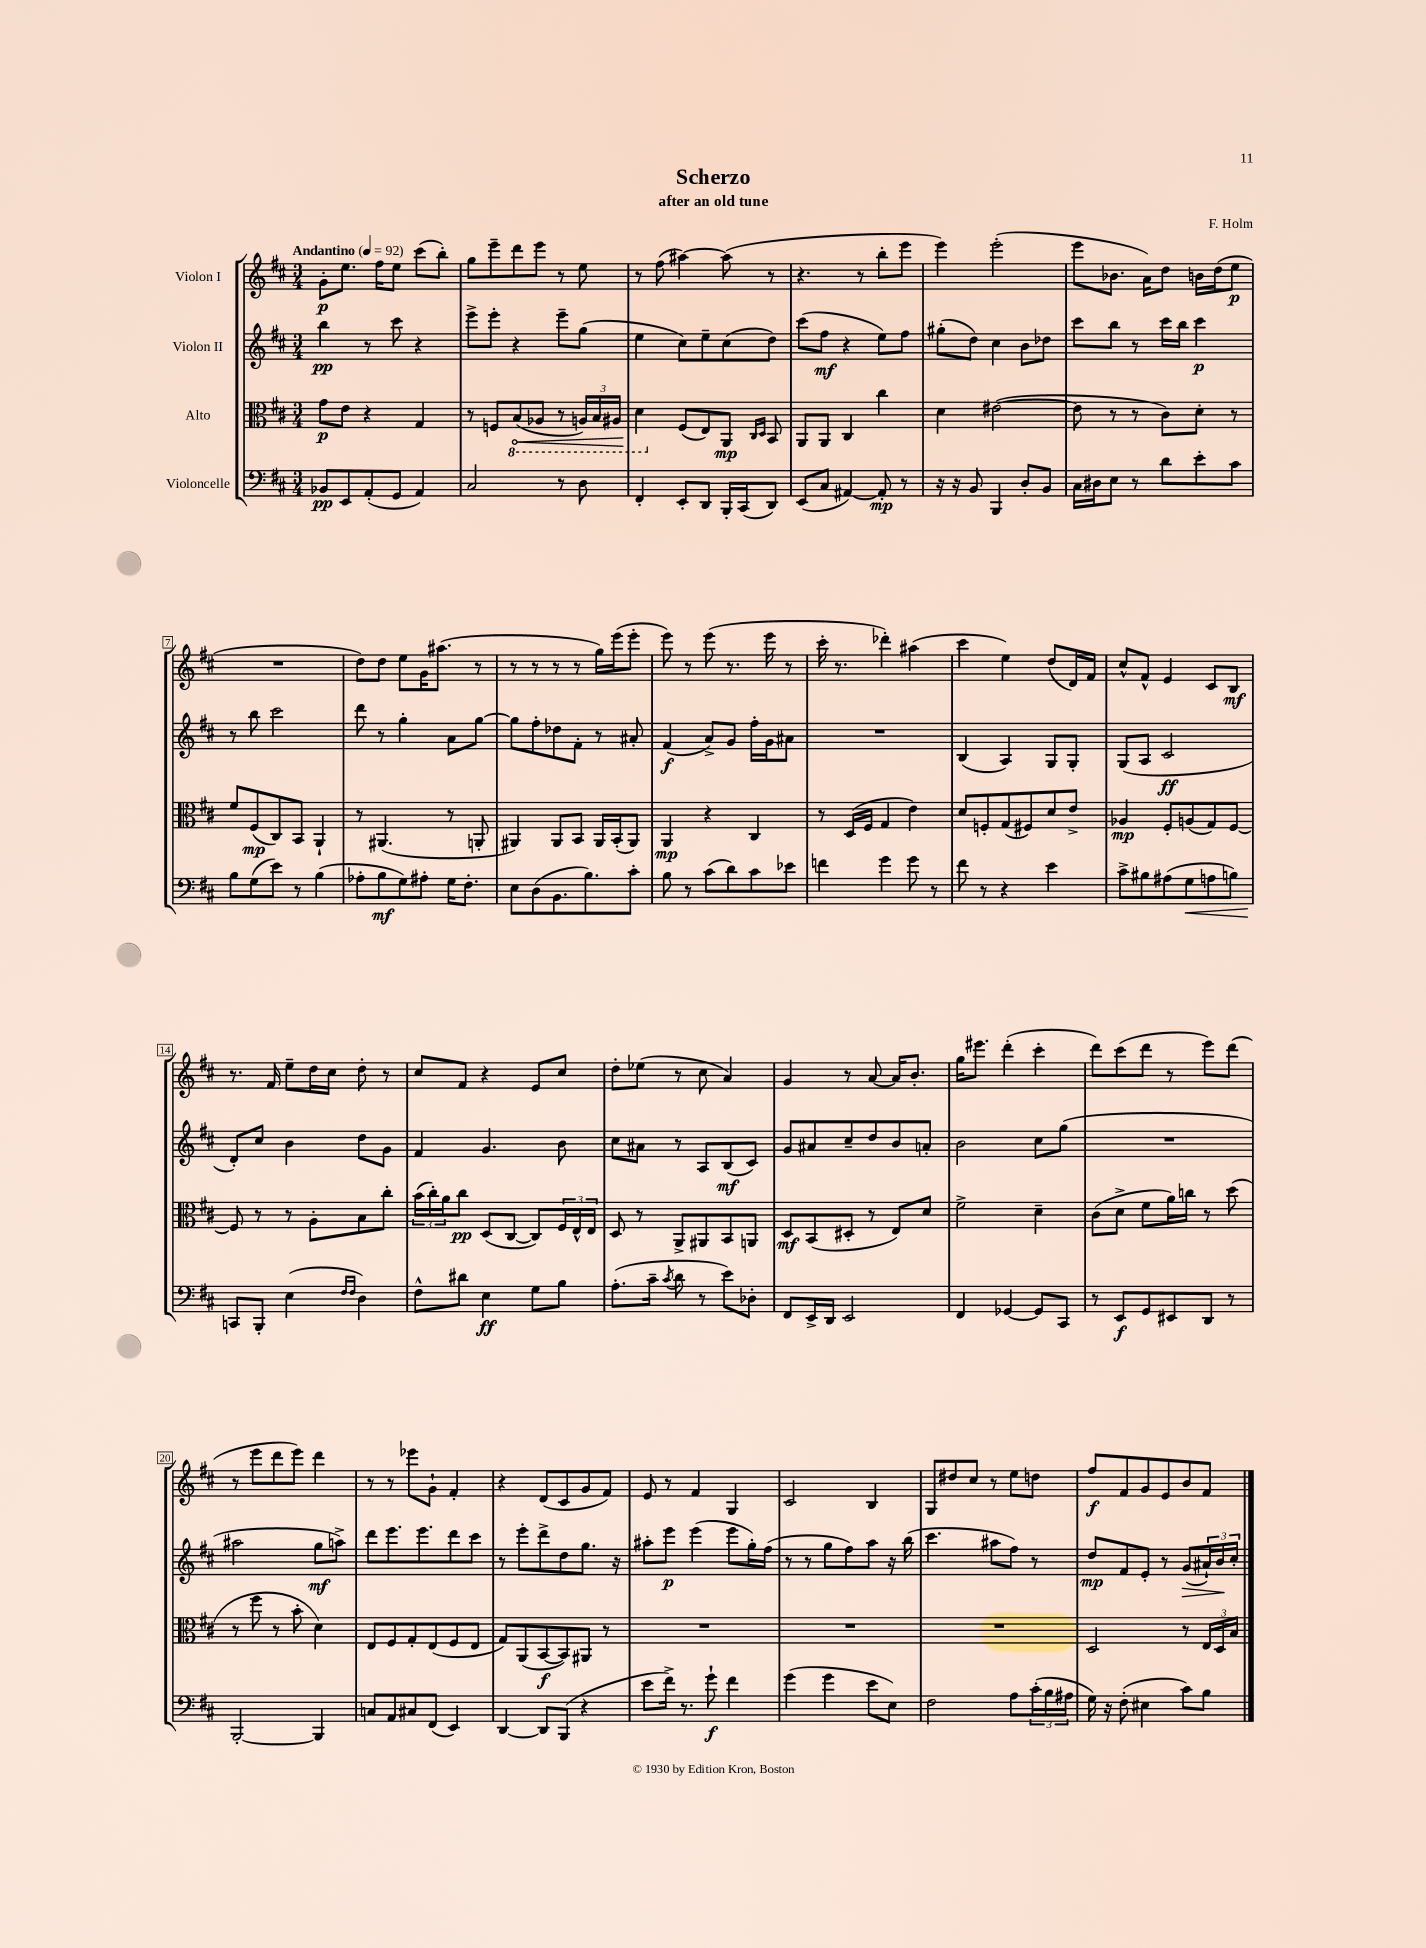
\header { title = "Scherzo" composer = "F. Holm" subtitle = "after an old tune" }
<<
\new StaffGroup <<
\new Staff = "s0" \with { instrumentName = "Violon I" } {
    \clef treble \key d \major \numericTimeSignature \time 3/4 \tempo "Andantino" 4 = 92
    g'8-.\p e''8. fis''16 e''8 cis'''8( b''8-.) |
    g''8 e'''8-- d'''8 e'''8 r8 e''8 |
    r8 fis''8( ais''4~) ais''8( r8 |
    r4. r8 b''8-. e'''8 |
    e'''4) e'''2-.( |
    e'''8 bes'8. a'16) d''8 b'16 d''16( e''8\p |
    R2. |
    d''8) d''8 e''8 g'16 ais''8.( r8 |
    r8 r8 r8 r8 g''16) e'''16( e'''8-. |
    e'''8) r8 e'''8( r8. e'''16 r8 |
    cis'''16-. r8. des'''4-.) ais''4( |
    cis'''4 e''4) d''8( d'16) fis'16 |
    cis''8-^ fis'8-^ e'4 cis'8 b8\mf |
    r8. fis'16 e''8-- d''16 cis''16 d''8-. r8 |
    cis''8 fis'8 r4 e'8 cis''8 |
    d''8-. ees''8( r8 cis''8 a'4) |
    g'4 r8 a'8~ a'16 b'8.-. |
    g''16 eis'''8. d'''4-.( cis'''4-. |
    d'''8) cis'''8( d'''8 r8 e'''8) d'''8( |
    r8 e'''8 d'''8 e'''8) d'''4 |
    r8 r8 ees'''8 g'8-! fis'4-. |
    r4 d'8( cis'8 g'8 fis'8) |
    e'8 r8 fis'4 g4 |
    cis'2 b4 |
    g8 dis''8 cis''8 r8 e''8 d''8 |
    fis''8\f fis'8 g'8 e'8 b'8 fis'8 \bar "|." |
}
\new Staff = "s1" \with { instrumentName = "Violon II" } {
    \clef treble \key d \major \numericTimeSignature \time 3/4
    b''4\pp r8 cis'''8 r4 |
    e'''8-> e'''8-. r4 e'''8-- g''8( |
    e''4 cis''8) e''8-- cis''8( d''8) |
    cis'''8( fis''8\mf r4 e''8) fis''8 |
    gis''8-.( d''8) cis''4 b'8 des''8 |
    cis'''8 b''8 r8 cis'''16 b''16 cis'''4\p |
    r8 b''8 cis'''2 |
    d'''8 r8 g''4-. a'8 g''8~ |
    g''8 fis''8-. des''8 fis'8-. r8 ais'8-. |
    fis'4\f( a'8->) g'8 fis''16-. g'16 ais'8 |
    R2. |
    b4( a4) g8 g8-. |
    g8( a8 cis'2\ff |
    d'8-.) cis''8 b'4 d''8 g'8 |
    fis'4 g'4. b'8 |
    cis''8 ais'8 r8 a8 b8\mf( cis'8) |
    g'8 ais'8 cis''8-- d''8 b'8 a'8-. |
    b'2 cis''8 g''8( |
    R2. |
    ais''2 g''8\mf a''8->) |
    d'''8 e'''8. e'''8. d'''8 cis'''8 |
    r8 e'''8-. d'''8-> d''8 g''8. r16 |
    ais''8-. e'''8\p e'''4( e'''8 g''16-.) fis''16( |
    r8 r8 g''8 fis''8) a''8 r16 b''16( |
    cis'''4. ais''8 fis''8) r8 |
    d''8\mp fis'8 e'8-. r8 g'8\>( \tuplet 3/2 { ais'16-!) b'16\! cis''16-. } \bar "|." |
}
\new Staff = "s2" \with { instrumentName = "Alto" } {
    \clef alto \key d \major \numericTimeSignature \time 3/4
    g'8\p e'8 r4 g4 |
    r8 f8 \ottava #-1 \once \override Hairpin.circled-tip = ##t b,8\<( aes,8 r8 \tuplet 3/2 { a,16) b,16 ais,16 } |
    d4\! \ottava #0 fis8( e8) a,8\mp \grace { cis16 d16 } b,8 |
    a,8 a,8 cis4 cis''4 |
    d'4 eis'2~( |
    eis'8 r8 r8 cis'8) d'8-. r8 |
    fis'8 fis8\mp( cis8) b,8 a,4-! |
    r8 ais,4.( r8 a,8-. |
    ais,4) ais,8 b,8 ais,16 b,16-.( ais,8) |
    a,4\mp r4 cis4 |
    r8 d16( fis16 g4 e'4) |
    d'8 f8-. g8( fis8) d'8 e'8-> |
    aes4\mp fis8-. a8( g8) fis8~ |
    fis8 r8 r8 a8-. b8 cis''8-. |
    \tuplet 3/2 { b'16( cis''16-.) a'16 } cis''8\pp d8( cis8~ cis8) \tuplet 3/2 { fis16 e16-^ e16 } |
    d8 r8 a,8-> ais,8 b,8 a,8 |
    d8\mf b,8( dis8-. r8 e8) d'8 |
    fis'2-> d'4-- |
    cis'8( d'8-> fis'8 a'16) c''16 r8 d''8( |
    r8 fis''8 r8 b'8-. d'4) |
    e8 fis8 g8-. e8( fis8 e8 |
    g8) a,8( b,8~\f b,8) ais,8 r8 |
    R2. |
    R2. |
    R2. |
    d2 r8 \tuplet 3/2 { e16 d16 b16 } \bar "|." |
}
\new Staff = "s3" \with { instrumentName = "Violoncelle" } {
    \clef bass \key d \major \numericTimeSignature \time 3/4
    bes,8\pp e,8 a,8-.( g,8 a,4) |
    cis2 r8 d8 |
    fis,4-. e,8-. d,8 b,,16-. cis,16( d,8) |
    e,8( cis8 ais,4~) ais,8-.\mp r8 |
    r16 r16 b,8 b,,4 d8-. b,8 |
    cis16 dis16 e8 r8 d'8 e'8-. cis'8 |
    b8 g8( e'8) r8 b4( |
    aes8-. b8\mf g8) ais8-. g16 fis8.-. |
    e8 d8( b,8. b8.) cis'8-. |
    b8 r8 cis'8( d'8) cis'8 ees'8 |
    f'4 g'4 g'8 r8 |
    fis'8 r8 r4 e'4 |
    cis'8-> bis8 ais8( g8\< a8 b8) |
    c,8\! b,,8-. e4( \grace { fis16 fis16 } d4) |
    fis8-^ dis'8 e4\ff g8 b8 |
    a8.-.( cis'16-- \acciaccatura { cis'8 } d'8 r8 e'8) des8-. |
    fis,8 e,16-> d,16 e,2 |
    fis,4 ges,4~ ges,8 cis,8 |
    r8 e,8\f g,8 eis,8 d,8 r8 |
    b,,2~-. b,,4 |
    c8 a,8 cis8 fis,8( e,4) |
    d,4~ d,8 b,,8( r4 |
    e'8 fis'16->) r8. g'8-!\f fis'4 |
    g'4( g'4 e'8 e8) |
    fis2 a8 \tuplet 3/2 { cis'16-.( b16 ais16 } |
    g16) r16 fis8-.( eis4 cis'8) b8 \bar "|." |
}
>>
>>
\layout { \context { \Score \override BarNumber.stencil = #(make-stencil-boxer 0.1 0.3 ly:text-interface::print) } }
